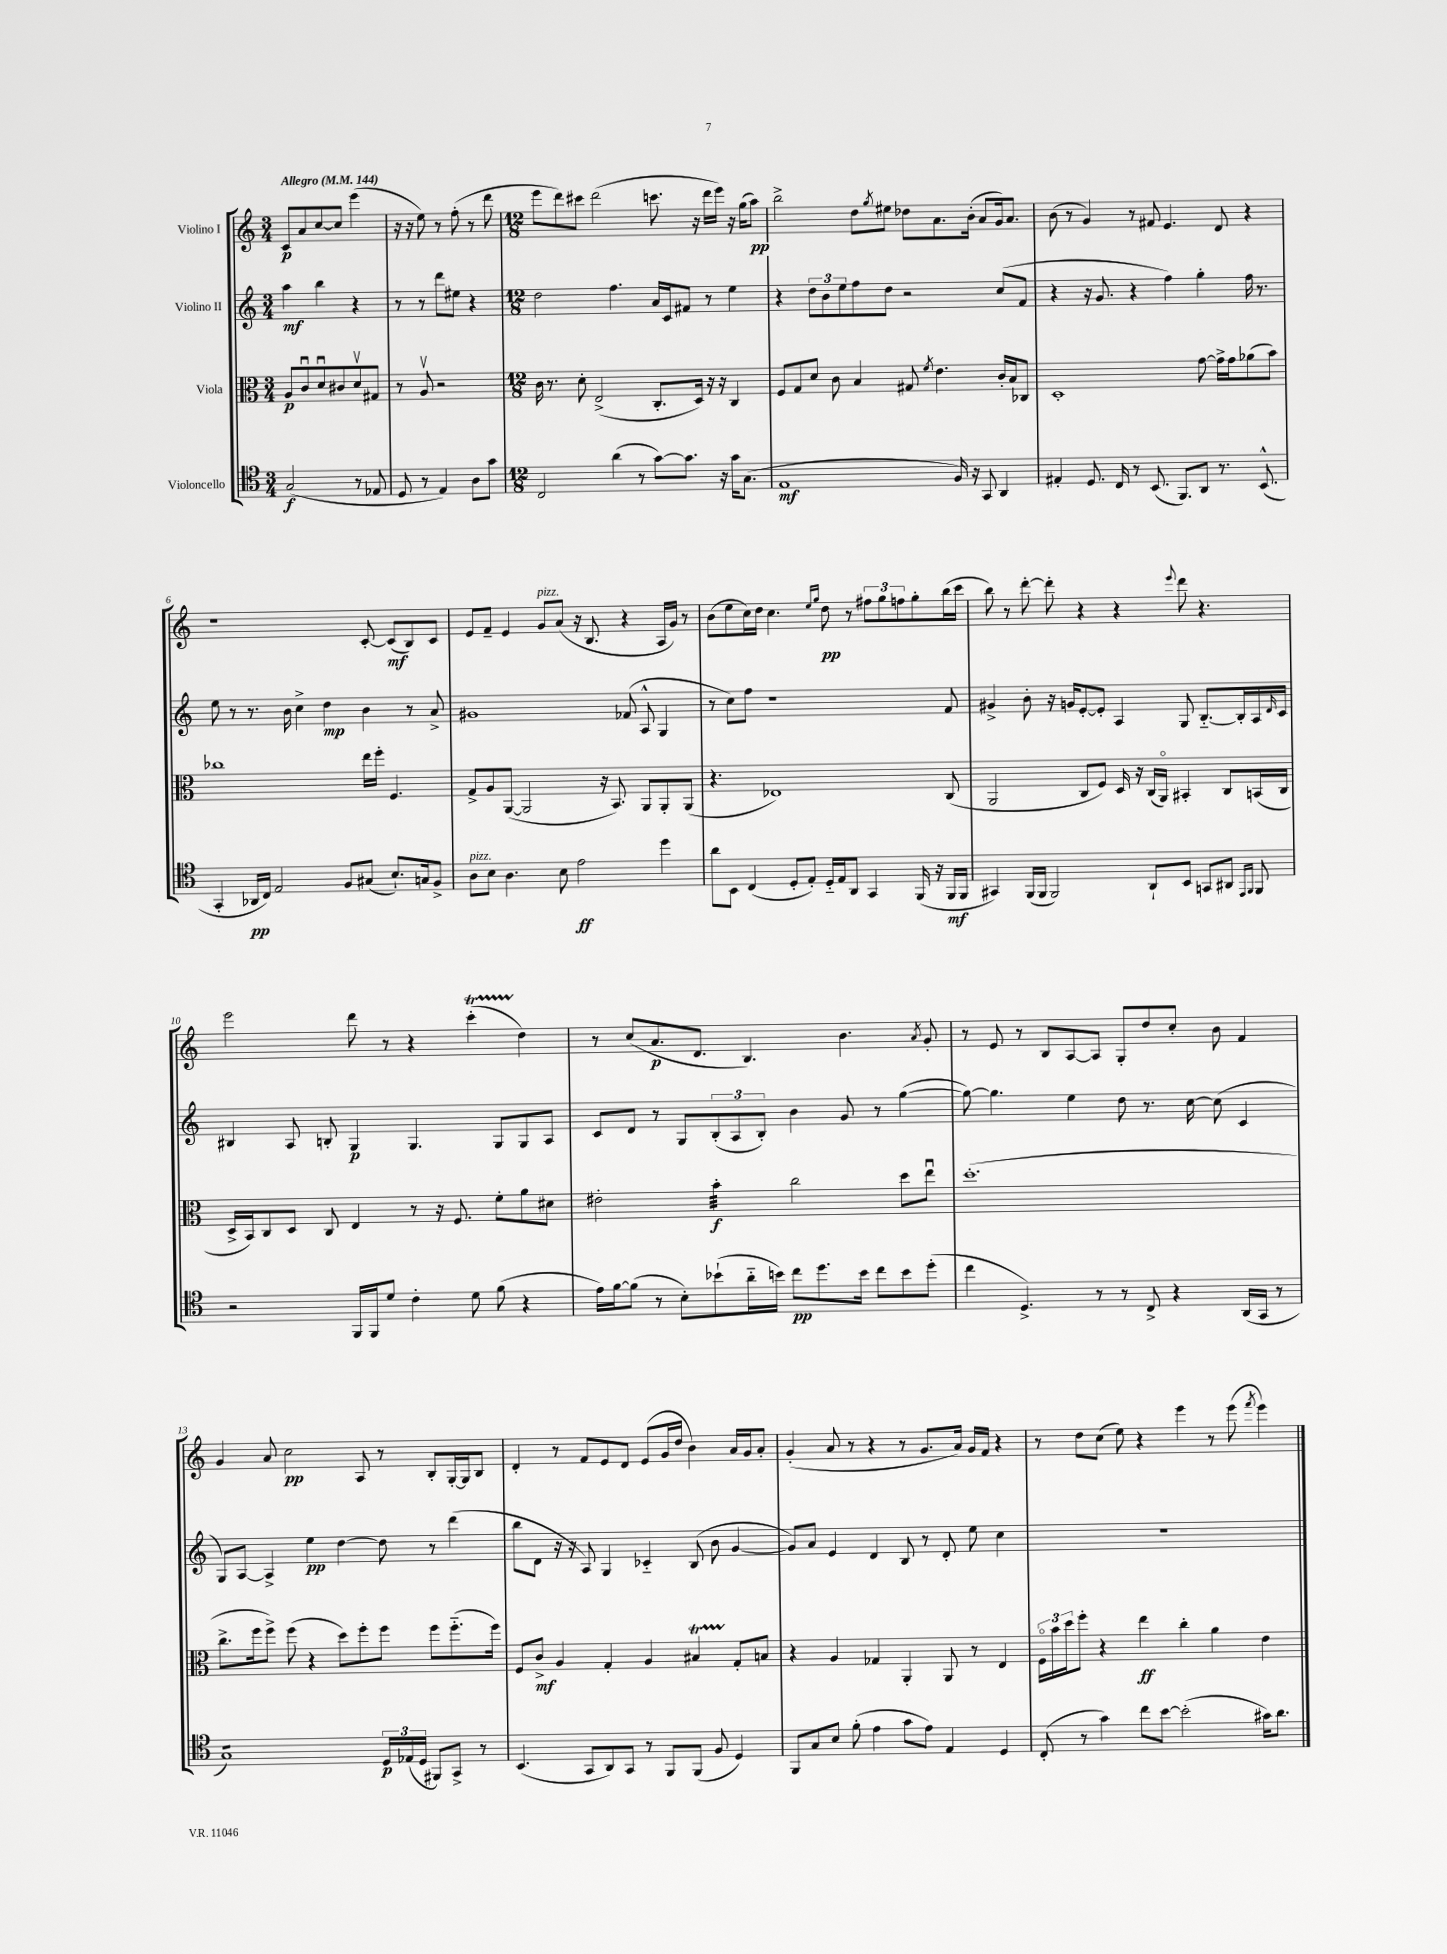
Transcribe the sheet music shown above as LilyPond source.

<<
\new StaffGroup <<
\new Staff = "s0" \with { instrumentName = "Violino I" } {
    \clef treble \key c \major \numericTimeSignature \time 3/4 \tempo "Allegro" 4 = 144
    c'8\p a'8 c''8~ c''8 e'''4( |
    r16 r16 e''8) r8 f''8-.( r8 d'''8 |
    \numericTimeSignature \time 12/8 e'''8 d'''8) cis'''8 d'''2( c'''8. r16 d'''16 e'''16) r16 g''16( a''8\pp) |
    b''2-> d''8 \acciaccatura { g''8 } eis''8 des''8 a'8. b'16-.( a'8 g'16) a'8. |
    b'8( r8 g'4) r8 fis'8 e'4. d'8 r4 |
    r1 c'8~-. c'8\mf( b8) c'8 |
    e'8 f'8-- e'4 g'8^\markup { \italic "pizz." } a'8( r16 b8. r4 a16 g'16) r8 |
    b'8( e''8 c''16) d''16 c''4. \grace { e''16 g''16 } d''8\pp r8 \tuplet 3/2 { fis''8 g''8 f''8 } g''8-. b''16( c'''16 |
    b''8) r8 d'''8~-. d'''8-. r4 r4 \appoggiatura { e'''8 } d'''8 r4. |
    e'''2 d'''8 r8 r4 c'''4-.\startTrillSpan( d''4\stopTrillSpan) |
    r8 c''8( a'8.\p d'8. b4.) b'4. \acciaccatura { a'8 } g'8-. |
    r8 e'8 r8 b8 a8~ a8 g8-. d''8 c''8-. b'8 f'4 |
    g'4 a'8 c''2\pp a8 r8 b8-. g16~-. g16 b8 |
    d'4-. r8 f'8 e'8 d'8 e'8( g'16 d''16 b'4) a'16 g'16 a'8-. |
    g'4-.( a'8 r8 r4 r8 g'8. a'16) g'16 f'16 r4 |
    r8 d''8 c''8( e''8) r4 e'''4 r8 e'''8( \acciaccatura { f'''8 } e'''4) \bar "|." |
}
\new Staff = "s1" \with { instrumentName = "Violino II" } {
    \clef treble \key c \major \numericTimeSignature \time 3/4
    a''4\mf b''4 r4 |
    r8 r8 d'''8 eis''8 r4 |
    \numericTimeSignature \time 12/8 d''2 f''4. a'16 c'16 fis'8 r8 e''4 |
    r4 \tuplet 3/2 { d''8 b'8 e''8 } f''8 d''8 r2 c''8( f'8 |
    r4 r16 g'8. r4 f''4) g''4-. f''16 r8. |
    e''8 r8 r8. b'16 c''4-> d''4\mp b'4 r8 a'8-> |
    gis'1 fes'8( a8-^ g4 |
    r8 c''8) f''8 r1 f'8 |
    gis'4-> b'8-. r16 g'16 e'8~-. e'8-. a4 g8 b8.~-_ b16-. a16 \grace { d'16 } c'16 |
    bis4 a8 b8-. g4\p g4. g8 g8 a8 |
    c'8 d'8 r8 g8 \tuplet 3/2 { b8-.( a8 b8-.) } b'4 g'8 r8 g''4~( |
    g''8~) g''4. e''4 d''8 r8. c''16~ c''8( c'4 |
    g8) a8~ a4-> e''4\pp d''4~ d''8 r8 d'''4( |
    b''8 d'8 r16 r16 a8) g4 ces'4-_ b8( b'8 g'4~ |
    g'8) a'8 e'4 d'4 b8 r8 d'8-. e''8 c''4 |
    R1. \bar "|." |
}
\new Staff = "s2" \with { instrumentName = "Viola" } {
    \clef alto \key c \major \numericTimeSignature \time 3/4
    a8\p c'8\downbow d'8\downbow cis'8 d'8\upbow gis8 |
    r8 a8\upbow r2 |
    \numericTimeSignature \time 12/8 c'16 r8. d'8-. e2->( c8.-. d16) r16 r16 c4 |
    f8 g8 d'8 c'8 b4 gis8 \acciaccatura { f'8 } e'4. c'16-. b16 ces8 |
    d1-. g'8~ g'16-> g'16 aes'8( b'8) |
    ces''1 e''16 f''16-. f4. |
    g8-> a8 a,8~( a,2 r16 b,8.) a,8 a,8-. a,8( |
    r4. ees1) c8( |
    a,2 c8 f8) d16 r16 c16( a,16\flageolet) bis,4-. c8 b,16( c16 |
    d16-> b,16) c8 d8 c8 e4 r8 r16 f8. f'8-. a'8 dis'8 |
    eis'2-. b'4:32-.\f c''2 d''8 e''8\downbow |
    d''1.-.( |
    c''8.-> f''16 f''8->) f''8( r4 d''8) f''8-. f''8 f''8 f''8.-_( f''16) |
    f8 c'8->\mf a4 g4-. a4 bis4\startTrillSpan g8-.\stopTrillSpan b8 |
    r4 a4 ges4 a,4-. a,8 r8 e4 |
    \tuplet 3/2 { f16\flageolet b'16 d''16 } f''8-. r4 e''4\ff c''4-. a'4 e'4 \bar "|." |
}
\new Staff = "s3" \with { instrumentName = "Violoncello" } {
    \clef tenor \key c \major \numericTimeSignature \time 3/4
    g2\f( r8 ees8 |
    d8 r8 e4) a8 g'8 |
    \numericTimeSignature \time 12/8 c2 a'4( r8 g'8~) g'8. r16 g'16 g8.( |
    e1\mf f16) r16 g,8 a,4 |
    eis4-. d8. c16 r8 b,8.( f,8.) a,8 r8. b,8.-^( |
    g,4-. aes,16\pp c16) e2 f8 gis8( b8.-!) g16 f8-> |
    a8^\markup { \italic "pizz." } b8 a4. b8 e'2\ff d''4 |
    a'8 b,8 c4( d8-. e8-.) d16-_ e16 a,8 g,4 f,16( r16 f,16\mf f,16 |
    gis,4) f,16( f,16 f,2) a,8-! b,8 g,8 ais,8 \grace { e,16 f,16 } f,8 |
    r2 f,16 f,16 d'8 c'4-. d'8 f'8( r4 |
    e'16) f'16~ f'8( r8 b8-.) bes'8-!( a'16-_ b'16) c''8\pp d''8. b'16 c''8 b'8 d''8-.( |
    c''4 d4.->) r8 r8 c8-> r4 a,16( g,16 r8 |
    g1:8) \tuplet 3/2 { d16\p ees16( d16 } fis,8) g,8-> r8 |
    b,4.( g,8 a,8) g,8 r8 f,8 f,8( f8 d4) |
    f,8 g8 b8 f'8-.( e'4 g'8 e'8) e4 d4 |
    c8-.( r8 g'4) c''8 b'8~ b'2-.( gis'16) a'8. \bar "|." |
}
>>
>>
